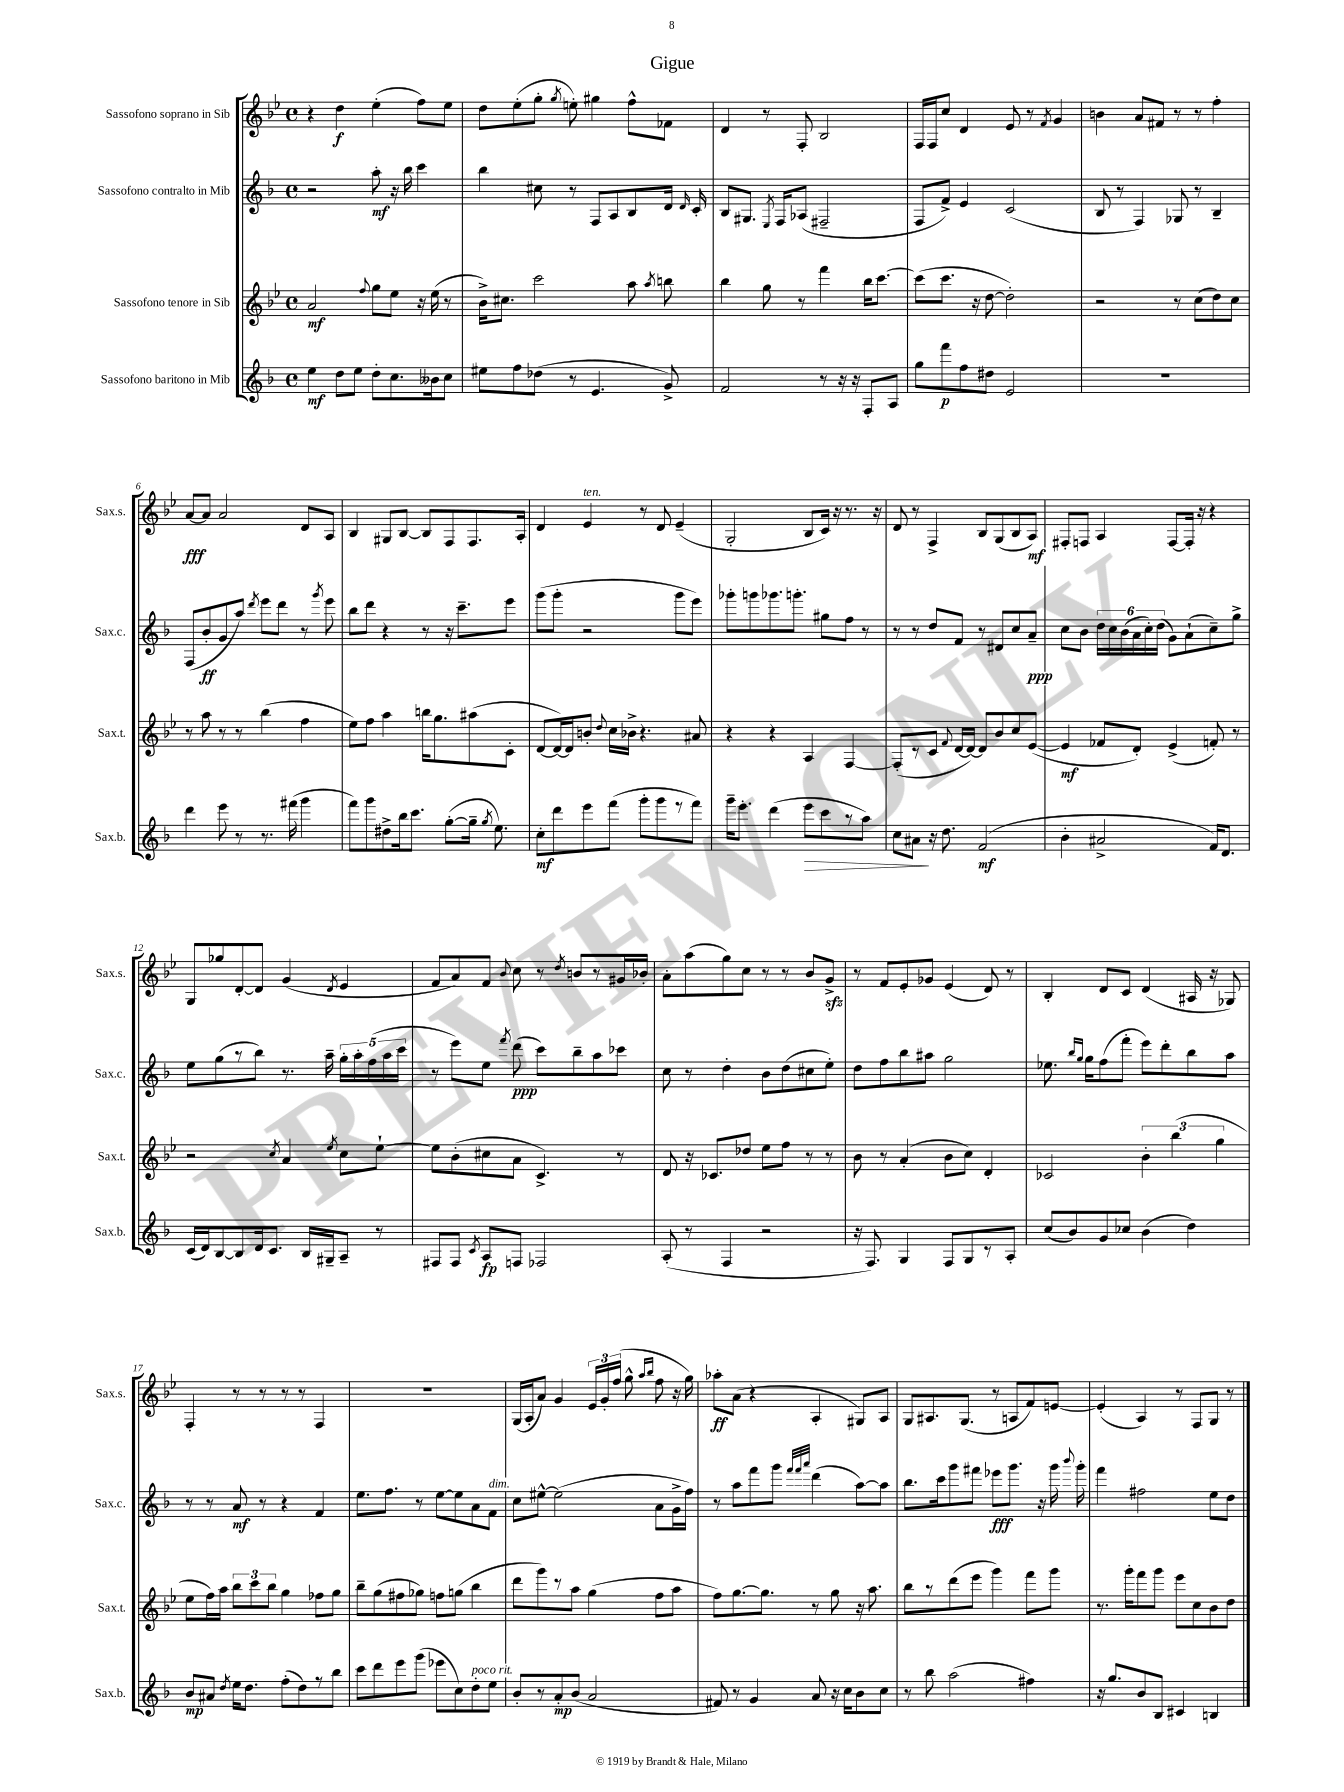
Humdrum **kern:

**kern	**kern	**kern	**kern
*staff4	*staff3	*staff2	*staff1
*clefG2	*clefG2	*clefG2	*clefG2
*k[b-]	*k[b-e-]	*k[b-]	*k[b-e-]
*M4/4	*M4/4	*M4/4	*M4/4
*met(c)	*met(c)	*met(c)	*met(c)
4ee	2a	2r	4r
8dd	.	.	4dd
8ee	.	.	.
.	8qqff	.	.
8dd'	8gg	8aa'	(4ee-'
8.cc	8ee-	16r	.
.	.	16bb-	.
.	16r	4ccc	8ff)
16b--	(16ee-	.	.
8cc	8r	.	8ee-
=	=	=	=
8ee#	16b-^)	4bb-	8dd
.	8.cc#	.	.
8ff	.	.	(8ee-'
(8dd-	2ccc	8cc#	8gg'
.	.	.	8qgg
8r	.	8r	8ee')
4.e	.	8F	4gg#
.	.	8A	.
.	8aa	8B-	8ff^^
.	8qaa	.	.
8g^)	8bb	16d	8f-
.	.	16qqd	.
.	.	16c'	.
=	=	=	=
2f	4bb-	8B-	4d
.	.	8.G#	.
.	8gg	.	8r
.	.	8qE	.
.	.	16F	.
.	8r	(8A-	8F'
8r	4fff	2F#~	2B-
16r	.	.	.
16r	.	.	.
8F'	16bb-	.	.
.	[8.ccc	.	.
8A	.	.	.
=	=	=	=
8gg	(8ccc]	8F	16F
.	.	.	16F
8fff	8.ccc	8f^)	8cc
8ff	.	4e	4d
.	16r	.	.
8dd#	[8dd	.	.
2e	2dd'])	(2c	8e-
.	.	.	8r
.	.	.	8qf
.	.	.	4g
=	=	=	=
1r	2r	8B-	4b
.	.	8r	.
.	.	4F)	8a
.	.	.	8f#
.	8r	8G-	8r
.	(8cc	8r	8r
.	8dd)	4B-~	4ff'
.	8cc	.	.
=	=	=	=
4ddd	8r	(8F	[8a
.	8aa	8b-'	8a]
8eee	8r	8g	2a
8r	8r	8aa)	.
.	.	8qddd	.
8.r	(4bb-	8eee	.
.	.	8ddd	.
(16fff#	.	.	.
4ggg	4ff	8r	8d
.	.	8qggg	.
.	.	8eee	8A
=	=	=	=
8fff)	8ee-)	8bb-	4B-
8ggg	8ff	8ddd	.
8dd#^	4aa	4r	8G#
16bb-	.	.	[8B-
8.ccc	.	.	.
.	16bb	8r	8B-]
.	8.gg	.	.
([8gg'	.	16r	8F
.	.	8.ccc~	.
16gg~]	(8aa#	.	8.F
8qgg	.	.	.
8.ee)	.	.	.
.	8c'	8eee	.
.	.	.	16A'
=	=	=	=
8cc'	[8d	(8ggg	4d
8ddd	16d_)	8ggg'	.
.	16d]	.	.
8eee	8b'	2r	4e-
.	8qqdd	.	.
(8fff	16cc	.	.
.	16b-^	.	.
8ggg'	4.r	.	8r
8ggg	.	.	8d
8r	.	8ggg	(4e-~
8fff)	8a#	8eee)	.
=	=	=	=
16ggg~	4r	8ggg-'	2G'
8.eee'	.	.	.
.	.	8ggg	.
(4ddd	4r	8.ggg-	.
.	.	8.ggg'	.
8eee	4A	.	8B-
8ccc	.	8gg#	16c)
.	.	.	16r
8r	[4F	8ff	8.r
8aa)	.	8r	.
.	.	.	16r
=	=	=	=
8cc	(8F']	8r	8d
8a#	8r	8r	8r
16r	8c	8dd	4F^
8.dd	.	.	.
.	8qqf	.	.
.	[16d	8f	.
.	16d_)	.	.
(2f	8d]	8r	8B-
.	8b-	8d#	(8G
.	8cc	8cc	8B-
.	([8e-	8a~	8A)
=	=	=	=
4b-'	4e-]	8cc	8F#'
.	.	8b-	8F
2a#^	8f-	24dd	4A
.	.	24cc	.
.	.	(24b-	.
.	8d')	24a	.
.	.	24cc')	.
.	.	(24dd	.
.	(4e-^	8g)	[8F
.	.	(8a`	16F']
.	.	.	16r
16f)	8f')	8cc~)	4r
8.d	.	.	.
.	8r	8gg^	.
=	=	=	=
(16c	2r	8ee	8G
16d)	.	.	.
[8B-	.	(8gg	8gg-
8B-]	.	8r	[8d'
16d	.	8bb-)	8d]
8.c	.	.	.
.	8qcc	.	.
.	4a	8.r	(4g
16B-	.	.	.
16G#~	.	16aa~	.
.	8qee-	.	8qd
8A~	8cc	20gg'	4e-
.	.	20aa'	.
.	.	(20ff	.
8r	[8ee-`	.	.
.	.	20aa	.
.	.	20ccc	.
=	=	=	=
8F#	8ee-]	8r	8f
8F#	(8b-'	8eee)	8a)
8qc	.	.	.
8A	8cc#	8ee	8f
.	.	8qfff	8qqb-
8F	8a	(8ddd	8cc
2F-	4.c^)	8ccc)	8r
.	.	.	8qdd
.	.	8bb-~	8b
.	.	8aa	8r
.	8r	8ccc-	16g#
.	.	.	16b-'
=	=	=	=
(8A'	8d	8cc	8a'
8r	16r	8r	(8aa
.	8.c-	.	.
4F	.	4dd'	8gg)
.	8dd-	.	8cc
2r	8ee-	8b-	8r
.	8ff	(8dd	8r
.	8r	8cc#	8b-
.	8r	8ee')	8g^
=	=	=	=
16r	8b-	8dd	8r
8.F)	.	.	.
.	8r	8ff	8f
4G	(4a'	8bb-	8e-'
.	.	8aa#	8g-
8F	8b-	2gg	(4e-
8G	8cc)	.	.
8r	4d'	.	8d)
8A'	.	.	8r
=	=	=	=
(8cc	2c-	8.ee-	4B-'
8b-)	.	.	.
.	.	16qqbb-	.
.	.	16qqgg	.
.	.	16gg	.
8g	.	(8ff	8d
8cc-	.	8fff'	8c
(4b-	6b-'	8eee)	(4d
.	.	8ddd'	.
.	(6bb-	.	.
4dd)	.	8bb-	16A#
.	.	.	16r
.	6gg	.	.
.	.	8aa	8G-)
=	=	=	=
8b-	8ee-	8r	4F'
8a#	16ff)	8r	.
.	16aa	.	.
8qdd	.	.	.
16ee	12bb-	8a	8r
8.dd	.	.	.
.	12ccc	.	.
.	.	8r	8r
.	12bb-	.	.
(8ff'	4gg	4r	8r
8dd)	.	.	8r
8r	8ff-	4f	4F
8bb-	8gg	.	.
=	=	=	=
8ccc	8bb-~	8.ee	1r
8ddd	(8gg	.	.
.	.	8.ff	.
8eee	8ff#	.	.
(8ggg	8gg-)	8r	.
8eee-	8ff	[8ee	.
8cc)	(8gg	8ee]	.
8dd'	4bb-	8a	.
8ee	.	8f	.
=	=	=	=
8b-'	8ddd	8cc	(16G
.	.	.	16A'
8r	8ggg)	[8ee#^^	8a)
8a'	8r	(2ee#]	4g
(8b-	8aa	.	.
2a	(4gg	.	24e-
.	.	.	24g'
.	.	.	(24ff
.	.	.	8gg^^
.	.	.	16qqaa
.	.	.	16qqbb-
.	8ff	8a	8ff
.	8aa	16g^	16r
.	.	16ff)	16gg)
=	=	=	=
8f#)	8ff)	8r	8aa-'
8r	[8.gg	8aa	(8a
4g	.	8fff	4r
.	8.gg]	.	.
.	.	8ggg	.
.	.	32qqfff	.
.	.	32qqfff	.
.	.	32qqaaa	.
8a	8r	(4ddd	4A'
16r	8gg	.	.
16cc	.	.	.
8b-	16r	[8aa)	8G#)
.	8.aa	.	.
8cc	.	8aa]	8A
=	=	=	=
8r	8bb-	8.bb-	8G
8bb-	8r	.	8.A#
.	.	16ccc	.
(2aa	(8ddd	8ggg	.
.	.	.	(8.G
.	8eee-	8fff#	.
.	4ggg)	8eee-	8r
.	.	8.ggg	8A
4ff#)	8fff	.	8f)
.	.	16r	.
.	8ggg	16ggg	[8e
.	.	8qqbbb-	.
.	.	16ggg'	.
=	=	=	=
16r	8.r	4fff	(4e']
8.gg	.	.	.
.	16ggg'	.	.
8b-	8fff	2ff#	4A)
8B-	8ggg	.	.
4c#	8eee-	.	8r
.	8cc	.	8F
4B	8b-	8ee	8G
.	8dd	8dd	8r
==	==	==	==
*-	*-	*-	*-
